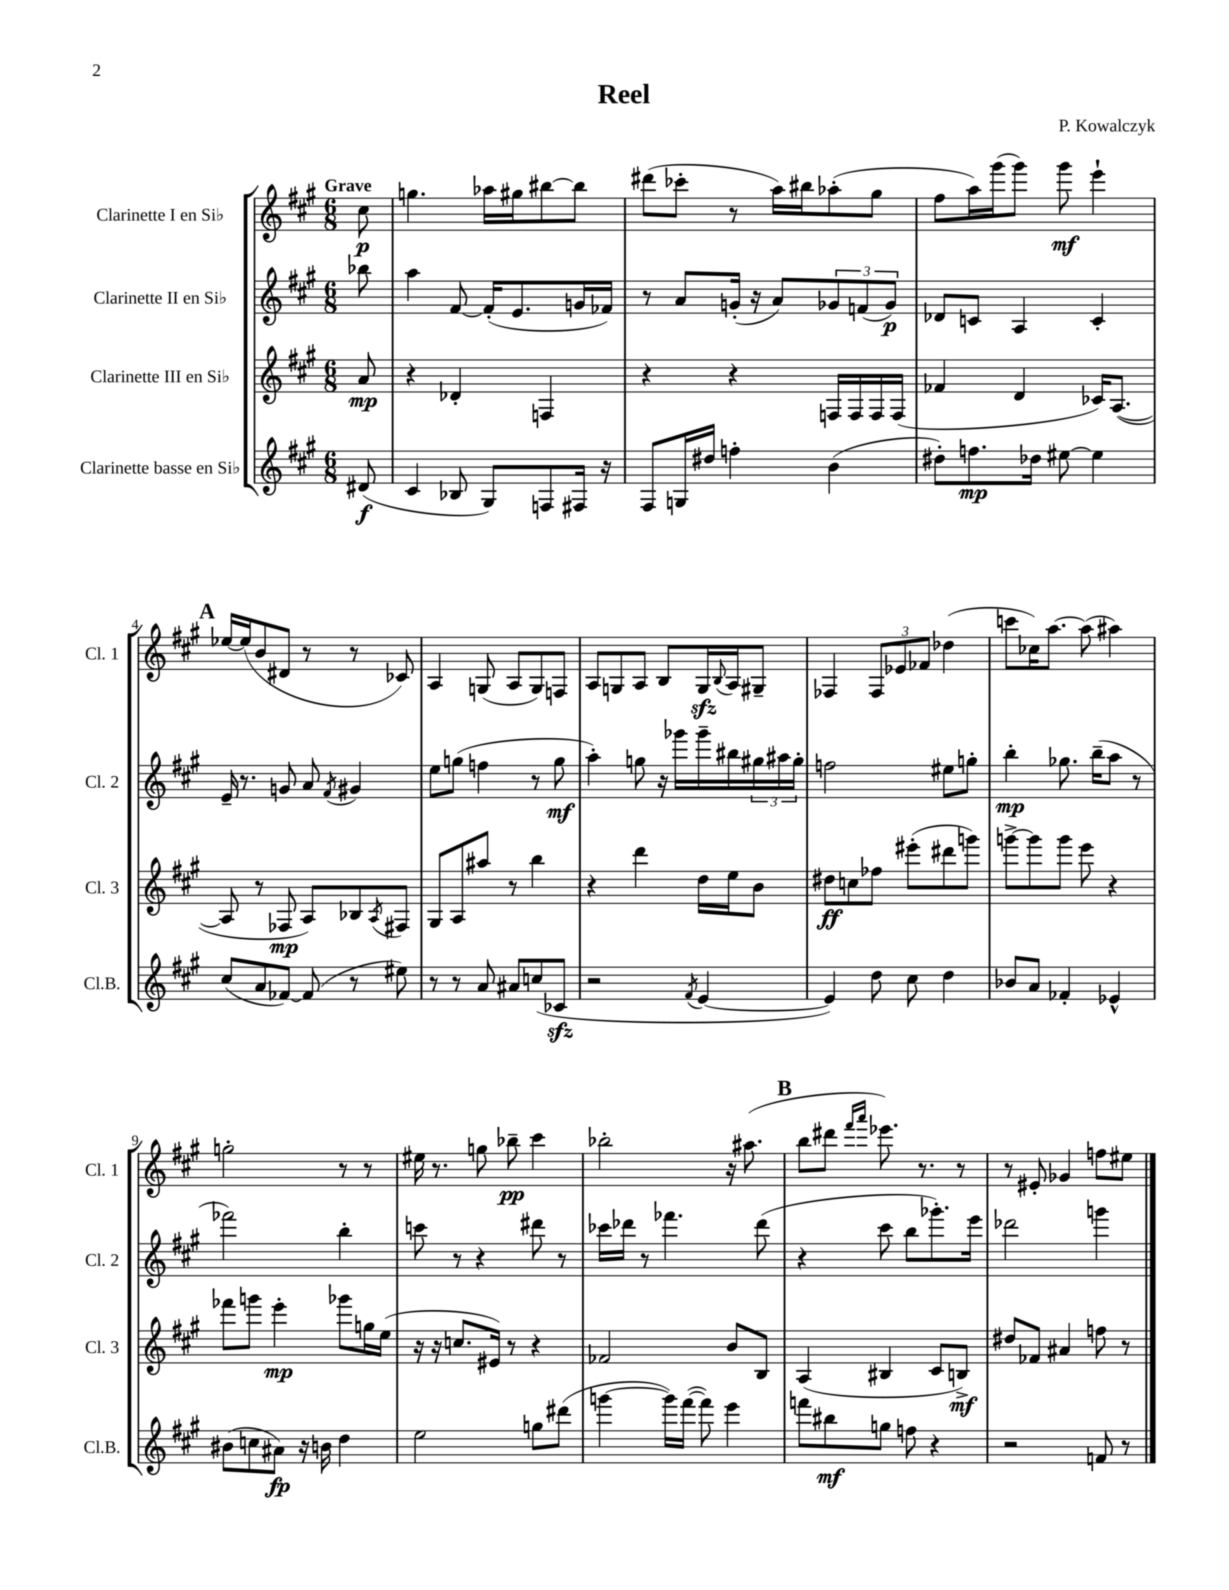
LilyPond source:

\header { title = "Reel" composer = "P. Kowalczyk" }
<<
\new StaffGroup <<
\new Staff = "s0" \with { instrumentName = "Clarinette I en Sib" shortInstrumentName = "Cl. 1" } {
    \clef treble \key a \major \numericTimeSignature \time 6/8 \partial 8 \tempo "Grave"
    cis''8\p |
    g''4. aes''16 gis''16 bis''8~ bis''8 |
    dis'''8( ces'''8-. r8 a''16) bis''16 aes''8-.( gis''8 |
    fis''8 a''16) gis'''16( gis'''8) gis'''8\mf e'''4-! |
    \mark \markup { \bold "A" } ees''16~ ees''16( b'8 dis'8 r8 r8 ces'8) |
    a4 g8( a8 g8) f8 |
    a8 g8 a8 b8 g16\sfz \appoggiatura { b8 } a16 gis8-- |
    fes4 \tuplet 3/2 { fes8 ees'8 fes'8 } des''4( |
    c'''8 ces''16) a''8.~ a''8( ais''4) |
    g''2-. r8 r8 |
    eis''16 r8. g''8 bes''8--\pp cis'''4 |
    bes''2-. r16 ais''8.( |
    \mark \markup { \bold "B" } b''8 dis'''8 \grace { fis'''16 a'''16 } ees'''8.) r8. r8 |
    r8 eis'8-. ges'4 f''8 eis''8 \bar "|." |
}
\new Staff = "s1" \with { instrumentName = "Clarinette II en Sib" shortInstrumentName = "Cl. 2" } {
    \clef treble \key a \major \numericTimeSignature \time 6/8 \partial 8
    bes''8 |
    a''4 fis'8~ fis'16-.( e'8. g'16 fes'16) |
    r8 a'8 g'16-.( r16 a'8) \tuplet 3/2 { ges'8 f'8( ges'8\p) } |
    des'8 c'8 a4 c'4-. |
    \mark \markup { \bold "A" } e'16-- r8. g'8 a'8 \acciaccatura { fis'8 } gis'4 |
    e''8 g''8( f''4 r8 g''8\mf |
    a''4-.) g''8 r16 ges'''16 ges'''16-- bis''16 \tuplet 3/2 { gis''16 ais''16 gis''16-. } |
    f''2 eis''8 g''8-. |
    b''4-.\mp ges''8. b''16--( a''8 r8 |
    fes'''2) b''4-. |
    c'''8 r8 r4 dis'''8 r8 |
    ces'''16 des'''16 r8 fes'''4. des'''8( |
    \mark \markup { \bold "B" } r4 cis'''8 b''8 ges'''8.-.) e'''16 |
    des'''2 g'''4 \bar "|." |
}
\new Staff = "s2" \with { instrumentName = "Clarinette III en Sib" shortInstrumentName = "Cl. 3" } {
    \clef treble \key a \major \numericTimeSignature \time 6/8 \partial 8
    a'8\mp |
    r4 des'4-. f4 |
    r4 r4 f16 f16 f16 f16( |
    fes'4 d'4 ces'16) a8.~( |
    \mark \markup { \bold "A" } a8 r8 fes8\mp a8) bes8 \acciaccatura { a8 } fis8 |
    gis8 a8 ais''8 r8 b''4 |
    r4 d'''4 d''16 e''16 b'8 |
    dis''8\ff c''8 fes''8 eis'''8-.( dis'''8 g'''8) |
    g'''8~-> g'''8 g'''8 e'''8 r4 |
    fes'''8 g'''8 e'''4-.\mp ges'''8 g''16 e''16( |
    r16 r16 c''8. eis'16) r8 r4 |
    fes'2 b'8 b8 |
    \mark \markup { \bold "B" } a4( bis4 cis'8 b8->\mf) |
    dis''8 fes'8 ais'4 f''8 r8 \bar "|." |
}
\new Staff = "s3" \with { instrumentName = "Clarinette basse en Sib" shortInstrumentName = "Cl.B." } {
    \clef treble \key a \major \numericTimeSignature \time 6/8 \partial 8
    dis'8\f( |
    cis'4 bes8 gis8) f8 fis16 r16 |
    fis8 g16 dis''16 f''4-. b'4( |
    dis''8-.) f''8.\mp des''16 eis''8~ eis''4 |
    \mark \markup { \bold "A" } cis''8( a'8 fes'8~) fes'8( r8 eis''8) |
    r8 r8 a'8 ais'8 c''8( ces'8\sfz |
    r2 \acciaccatura { fis'8 } e'4~ |
    e'4) d''8 cis''8 d''4 |
    bes'8 a'8 fes'4-. ees'4-^ |
    bis'8( c''8 ais'8\fp) r16 b'16 d''4 |
    e''2 g''8 dis'''8( |
    g'''4~ g'''16) fis'''16~( fis'''8) e'''4 |
    \mark \markup { \bold "B" } f'''8 bis''8\mf g''8 f''8 r4 |
    r2 f'8 r8 \bar "|." |
}
>>
>>
